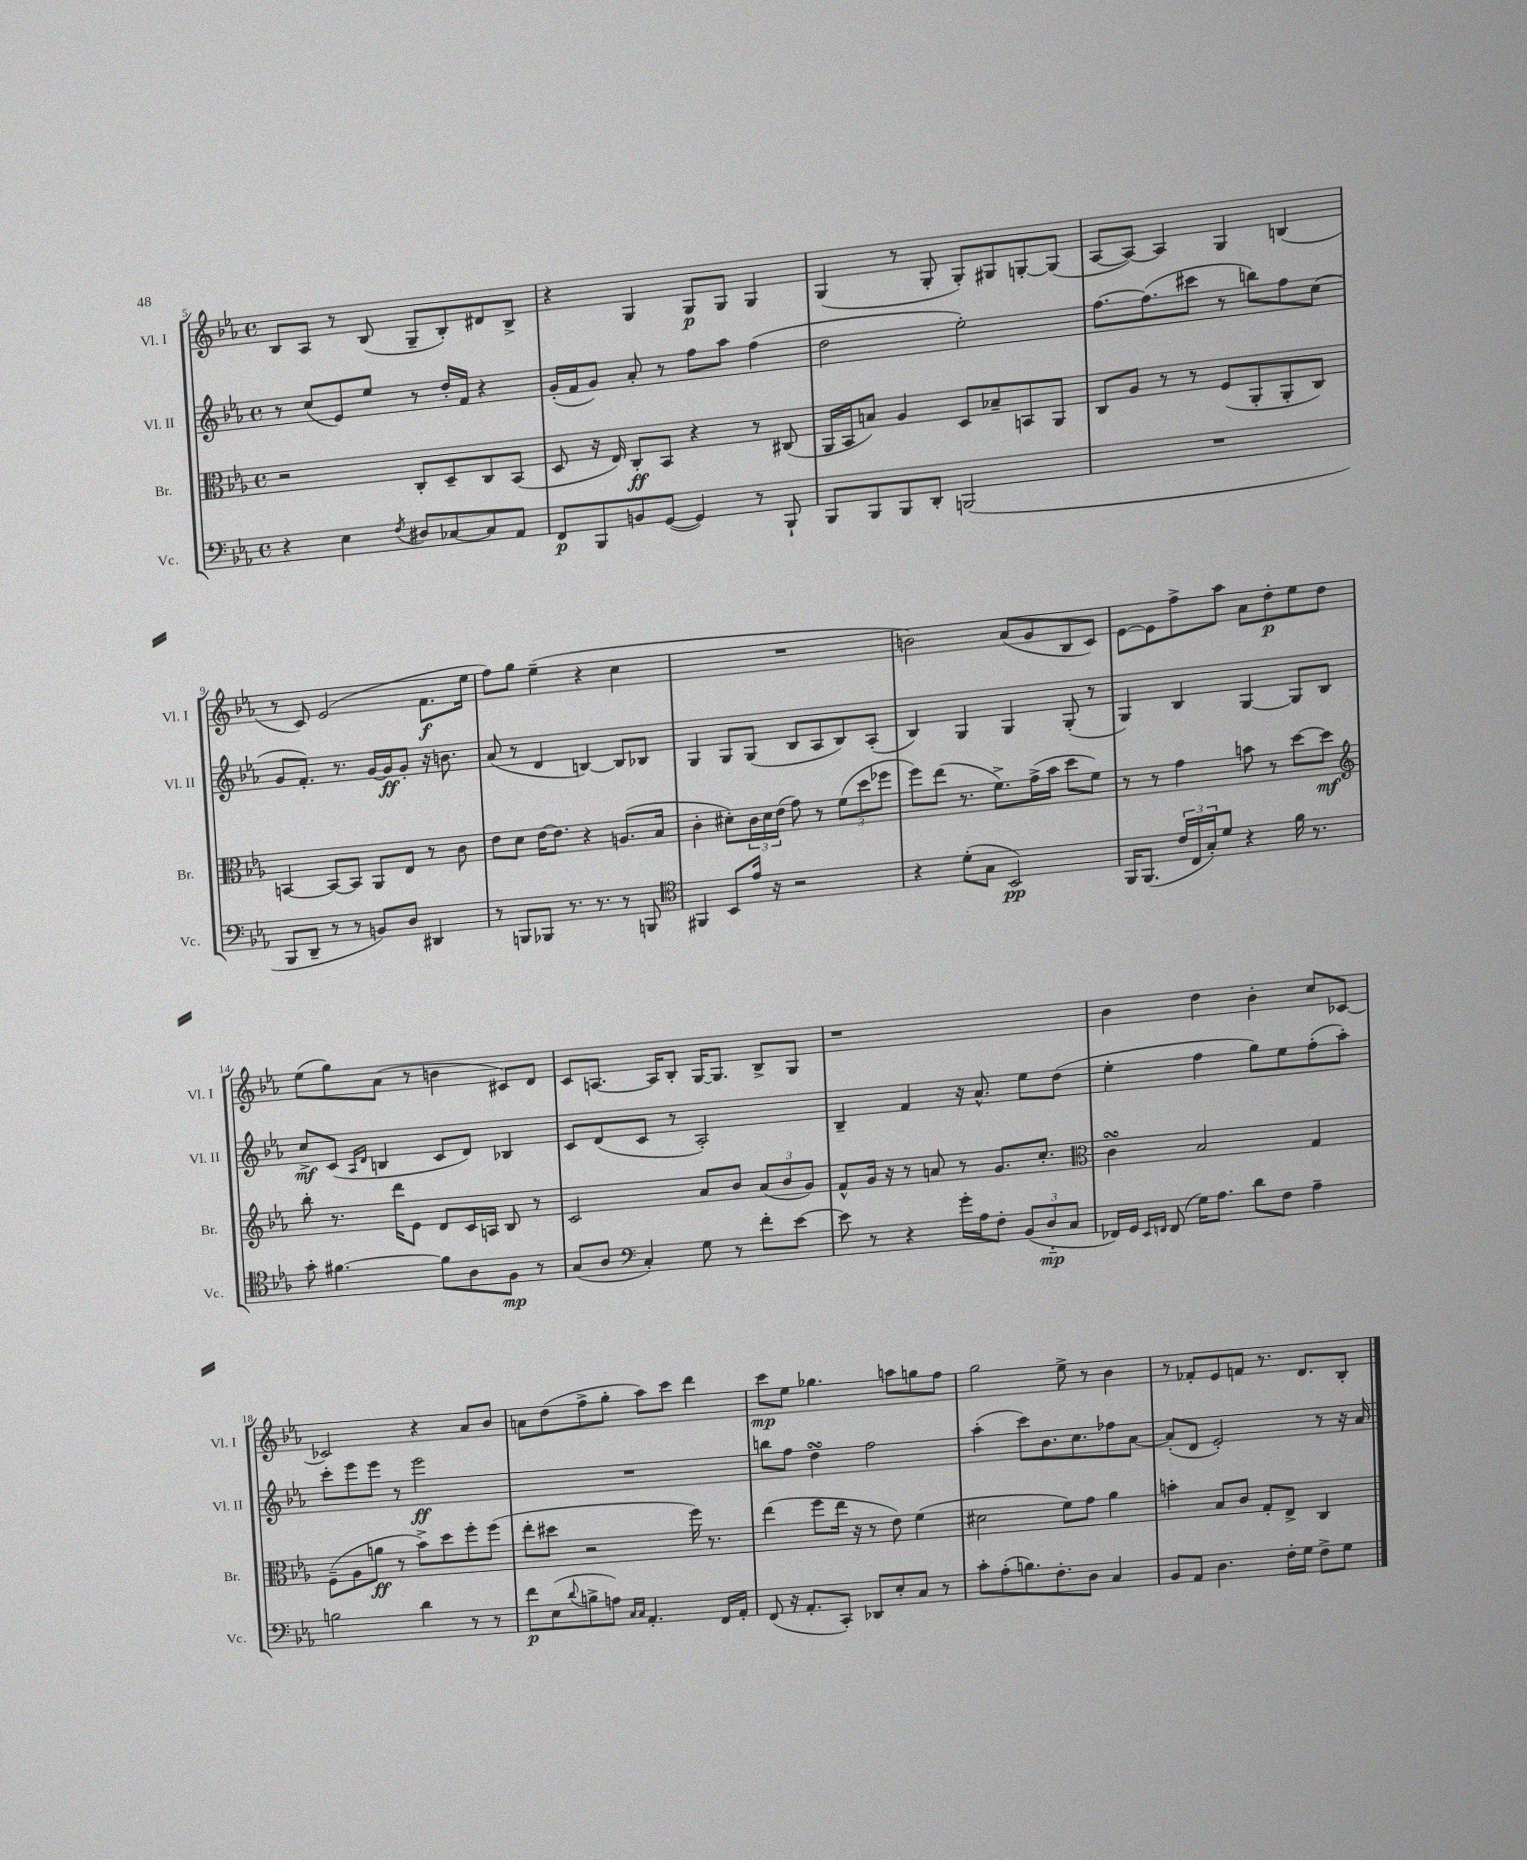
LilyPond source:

<<
\new StaffGroup <<
\new Staff = "s0" \with { instrumentName = "Vl. I" shortInstrumentName = "Vl. I" } {
    \clef treble \key ees \major \defaultTimeSignature \time 4/4
    bes8 aes8 r8 bes8( g8-- bes8-.) dis'8 bes8-> |
    r4 g4 g8\p g8 g4 |
    g4( r8 g8-. g8-.) gis8 g8~-. g8( |
    aes8~ aes8~) aes4 g4 b4( |
    r8 c'8) ees'2( f'8.\f ees''16 |
    f''8) g''8 ees''4--( r4 c''4 |
    R1 |
    b'2) aes'8( g'8 bes8 c'8) |
    ees'8~ ees'8 f''8-> aes''8 aes'8 d''8-.\p ees''8 d''8 |
    ees''8( g''8) aes'8( r8 b'4 cis'8) d'8 |
    c'8 a8.~ a16 bes8-. g16~ g8. bes8-> g8 |
    r1 |
    bes'4 d''4 bes'4-. c''8 ces'8~ |
    ces'2 r4 aes'8 bes'8 |
    a'8 d''8( f''8-> g''8-. aes''8) c'''8 d'''4 |
    c'''8\mp ees''8 ges''4. a''8 g''8 f''8 |
    g''2 ees''8-> r8 bes'4 |
    r8 fes'8-. ees'8 f'8 r8. d'8. bes8-. \bar "|." |
}
\new Staff = "s1" \with { instrumentName = "Vl. II" shortInstrumentName = "Vl. II" } {
    \clef treble \key ees \major \defaultTimeSignature \time 4/4
    r8 c''8( ees'8) ees''8 r8 d''16-. f'16 r4 |
    g'16-.( f'16 g'8) aes'8-. r8 f''8 aes''8 f''4( |
    d''2 ees''2-.) |
    f''8.~ f''8.( cis'''8 r8 b''8) f''8 c''8( |
    g'8 f'8.-.) r8. g'16~ g'16\ff g'8-. r16 b'8. |
    aes'8( r8 d'4 b4~) b8 bes8 |
    g4 g8 g8( bes8 aes8 bes8) aes8-.( |
    bes4) g4 g4 g8-.( r8 |
    g4) bes4 g4~ g8 bes8 |
    c''8->\mf c'8( \grace { aes16 d'16 } b4 c'8 d'8) bes4 |
    c'8 d'8( c'8 r8 aes2-.) |
    bes4-- f'4 r16 aes'8.-^ ees''8 d''8( |
    ees''4-. f''4 g''8) ees''8 f''8-.( aes''8-.) |
    c'''8-. ees'''8 ees'''8 r8 ees'''2\ff |
    R1 |
    b''8 f''8 d''4\turn f''2 |
    aes''4-.( c'''8) bes'8. c''8. fes''8 aes'8~ |
    aes'8-.( d'8 ees'2-.) r8 r16 aes'16 \bar "|." |
}
\new Staff = "s2" \with { instrumentName = "Br." shortInstrumentName = "Br." } {
    \clef alto \key ees \major \defaultTimeSignature \time 4/4
    r2 c8-. d8-- c8 bes,8( |
    d8 r16 ees16) c8-.\ff bes,8 r4 r8 cis8( |
    aes,16 bes,16 b8) aes4 d8 bes8-- b,8 aes,8 |
    c8 aes8 r8 r8 f8( aes,8-. aes,8-. c8) |
    b,4~ b,8~ b,8 aes,8 ees8 r8 c'8 |
    ees'8 d'8 ees'16~ ees'8. r4 a8.( bes16 |
    c'4-. dis'8-.) \tuplet 3/2 { c'16 dis'16 ees'16( } g'8) r8 \tuplet 3/2 { f'8( d''8 fes''8 } |
    f''8) ees''8( r8. f'8.->) g'16->( bes'16 d''8 f'8) |
    r8 r8 g'4 b'8 r8 d''8~ d''8\mf |
    \clef treble bes''8-. r8. d'''16 ees'8 d'8 c'16 a16 bes8 r8 |
    c'2 aes'8 bes'8 \tuplet 3/2 { aes'8( bes'8 g'8) } |
    f'8-^ g'16 r16 r8 a'8 r8 g'8. c''8.-. |
    \clef alto c'4\turn bes2 g4 |
    f8--( aes8 a'8\ff r8 bes'8->) d''8 f''8-. f''8( |
    ees''8-. dis''8 r2 f''16) r8. |
    ees''4( f''8 ees''16 r16 r8 ees'8) f'4( |
    dis'2 f'8) g'8 aes'4 |
    b'4-. bes8 c'8 g8-. ees8-> c4 \bar "|." |
}
\new Staff = "s3" \with { instrumentName = "Vc." shortInstrumentName = "Vc." } {
    \clef bass \key ees \major \defaultTimeSignature \time 4/4
    r4 ees4 \acciaccatura { f8 } dis8 ces8~ ces8 aes,8 |
    f,8\p bes,,8 b,8 g,8~( g,4) r8 bes,,8-! |
    bes,,8 bes,,8 bes,,8 d,8-. b,,2( |
    R1 |
    bes,,8 d,8-- r8 r8 b,8) d8 dis,4 |
    r8 b,,8 bes,,8 r8. r8. r8 b,,8 |
    \clef tenor fis,4 bes,8 ees'16 r16 r2 |
    r4 d'8-.( g8 bes,2\pp) |
    f,16 f,8.( \tuplet 3/2 { c'16 c16 g16-.) } d'8 r4 f'16 r8. |
    g'8-. fis'4.~ fis'8 aes8 f8\mp r8 |
    g8( aes8 \clef bass c4-.) g8 r8 f'8-. ees'8~ |
    ees'8 r8 r4 g'16-. aes16 f8-. \tuplet 3/2 { bes,8( d8-_\mp c8 } |
    fes,16) g,16 \grace { ees,16 f,16 } f,8( g16) aes8. d'8 f8 aes4-- |
    b2 d'4 r8 r8 |
    f'8\p ees8( \appoggiatura { d'8 } b8-> a8) \grace { c16 c16 } aes,4.-. f,16 aes,16-. |
    f,8( r16 aes,8.-. c,8-.) des,8 ees8-. c8 r8 |
    c'8-. aes8-.( b8.) f8.-. d8 c4 |
    bes,8 aes,8 d4. f16-. g16 f8-> g8 \bar "|." |
}
>>
>>
\layout { \context { \Score currentBarNumber = #5 } }
